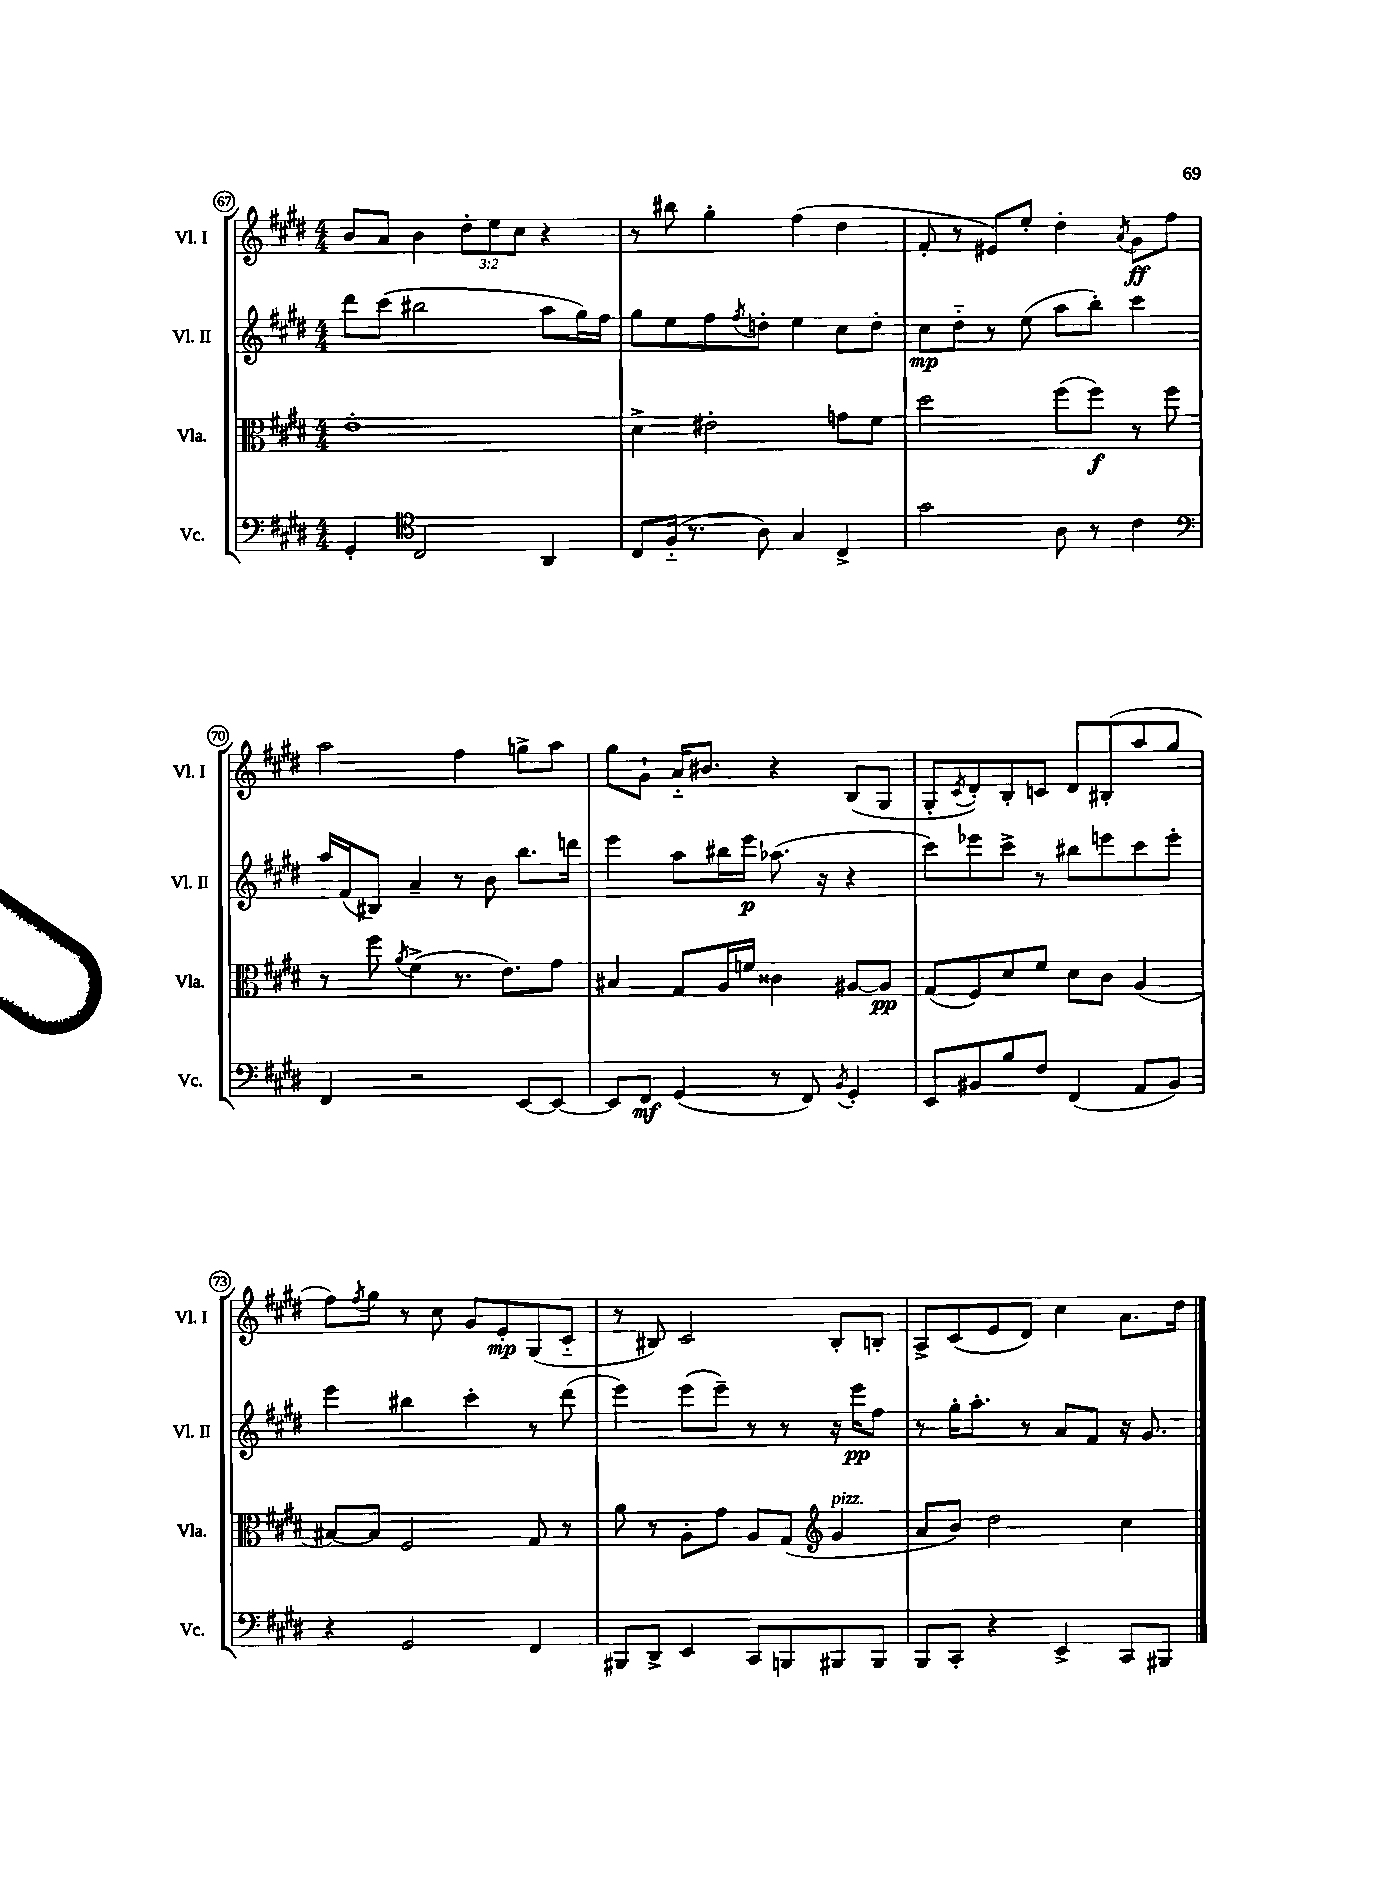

**kern	**kern	**kern	**kern
*staff4	*staff3	*staff2	*staff1
*clefF4	*clefC3	*clefG2	*clefG2
*k[f#c#g#d#]	*k[f#c#g#d#]	*k[f#c#g#d#]	*k[f#c#g#d#]
*M4/4	*M4/4	*M4/4	*M4/4
4GG#'	1e'	8ddd#	8b
.	.	(8ccc#	8a
*clefC4	*	*	*
2C#	.	2bb#	4b
.	.	.	12dd#'
.	.	.	12ee
.	.	.	12cc#
4AA	.	8aa	4r
.	.	16gg#)	.
.	.	16ff#	.
=	=	=	=
8C#	4d#^	8gg#	8r
(16F#'~	.	8ee	8bb#
8.r	.	.	.
.	2e#'	8ff#	4gg#'
.	.	8qff#	.
8A)	.	8dd'	.
4G#	.	4ee	(4ff#
4C#^	8g	8cc#	4dd#
.	8f#	8dd'	.
=	=	=	=
2g#	2dd#	8cc#	8f#'
.	.	8dd#'~	8r
.	.	8r	8e#)
.	.	(8ee	8ee'
8A	(8ff#	8aa	4dd#'
8r	8ff#)	8bb')	.
.	.	.	8qa
4c#	8r	4ccc#	8g#
.	8ff#	.	8ff#
=	=	=	=
*clefF4	*	*	*
4FF#	8r	16aa	2aa
.	.	(16f#	.
.	8ff#	8B#)	.
.	8qa	.	.
2r	(4f#^	4a~	.
.	8.r	8r	4ff#
.	.	8b	.
.	8.e)	.	.
[8EE	.	8.bb	8gg^
8EE_	8g#	.	8aa
.	.	16ddd	.
=	=	=	=
8EE]	4B#	4eee	8gg#
8FF#	.	.	8g#`
(4GG#	8G#	8aa	16a'~
.	.	.	8.b#
.	16A	16bb#	.
.	16f	16eee	.
8r	4c##	(8.aa-	4r
8FF#)	.	.	.
.	.	16r	.
8qBB	.	.	.
4GG#'	[8A#	4r	(8B
.	8A#]	.	8G#
=	=	=	=
8EE	(8G#	8ccc#)	8G#'
.	.	.	8qc#
8BB#	8F#)	8eee-	8d#')
8B	8d#	8ccc#^	8B'
8F#	8f#	8r	8c
(4FF#	8d#	8bb#	8d#
.	8c#	8eee	(8B#'
8AA	(4A	8ccc#	8aa
8BB#)	.	8eee'	8gg#
=	=	=	=
4r	[8B#)	4eee	8ff#)
.	.	.	8qff#
.	8B#]	.	8gg#
2GG#	2F#	4bb#	8r
.	.	.	8cc#
.	.	4ccc#'	8g#
.	.	.	8e'
4FF#	8G#	8r	(8G#
.	8r	(8ddd#	8c#'~
=	=	=	=
8BBB#	8a	4eee)	8r
8DD#^	8r	.	8B#)
4EE	8A'	(8eee	2c#
.	8g#	8eee~)	.
8CC#	8A	8r	.
8BBB	(8G#	8r	.
*	*clefG2	*	*
8BBB#	4g#	16r	8B#'
.	.	16eee	.
8BBB#	.	8ff#	8B'
=	=	=	=
8BBB	8a	8r	8A^
8CC#'	8b)	16gg#'	(8c#
.	.	8.aa'	.
4r	2dd#	.	8e
.	.	8r	8d#)
4EE^	.	8a	4cc#
.	.	8f#	.
8CC#	4cc#	16r	8.a
.	.	8.g#	.
8BBB#	.	.	.
.	.	.	16dd#
==	==	==	==
*-	*-	*-	*-
